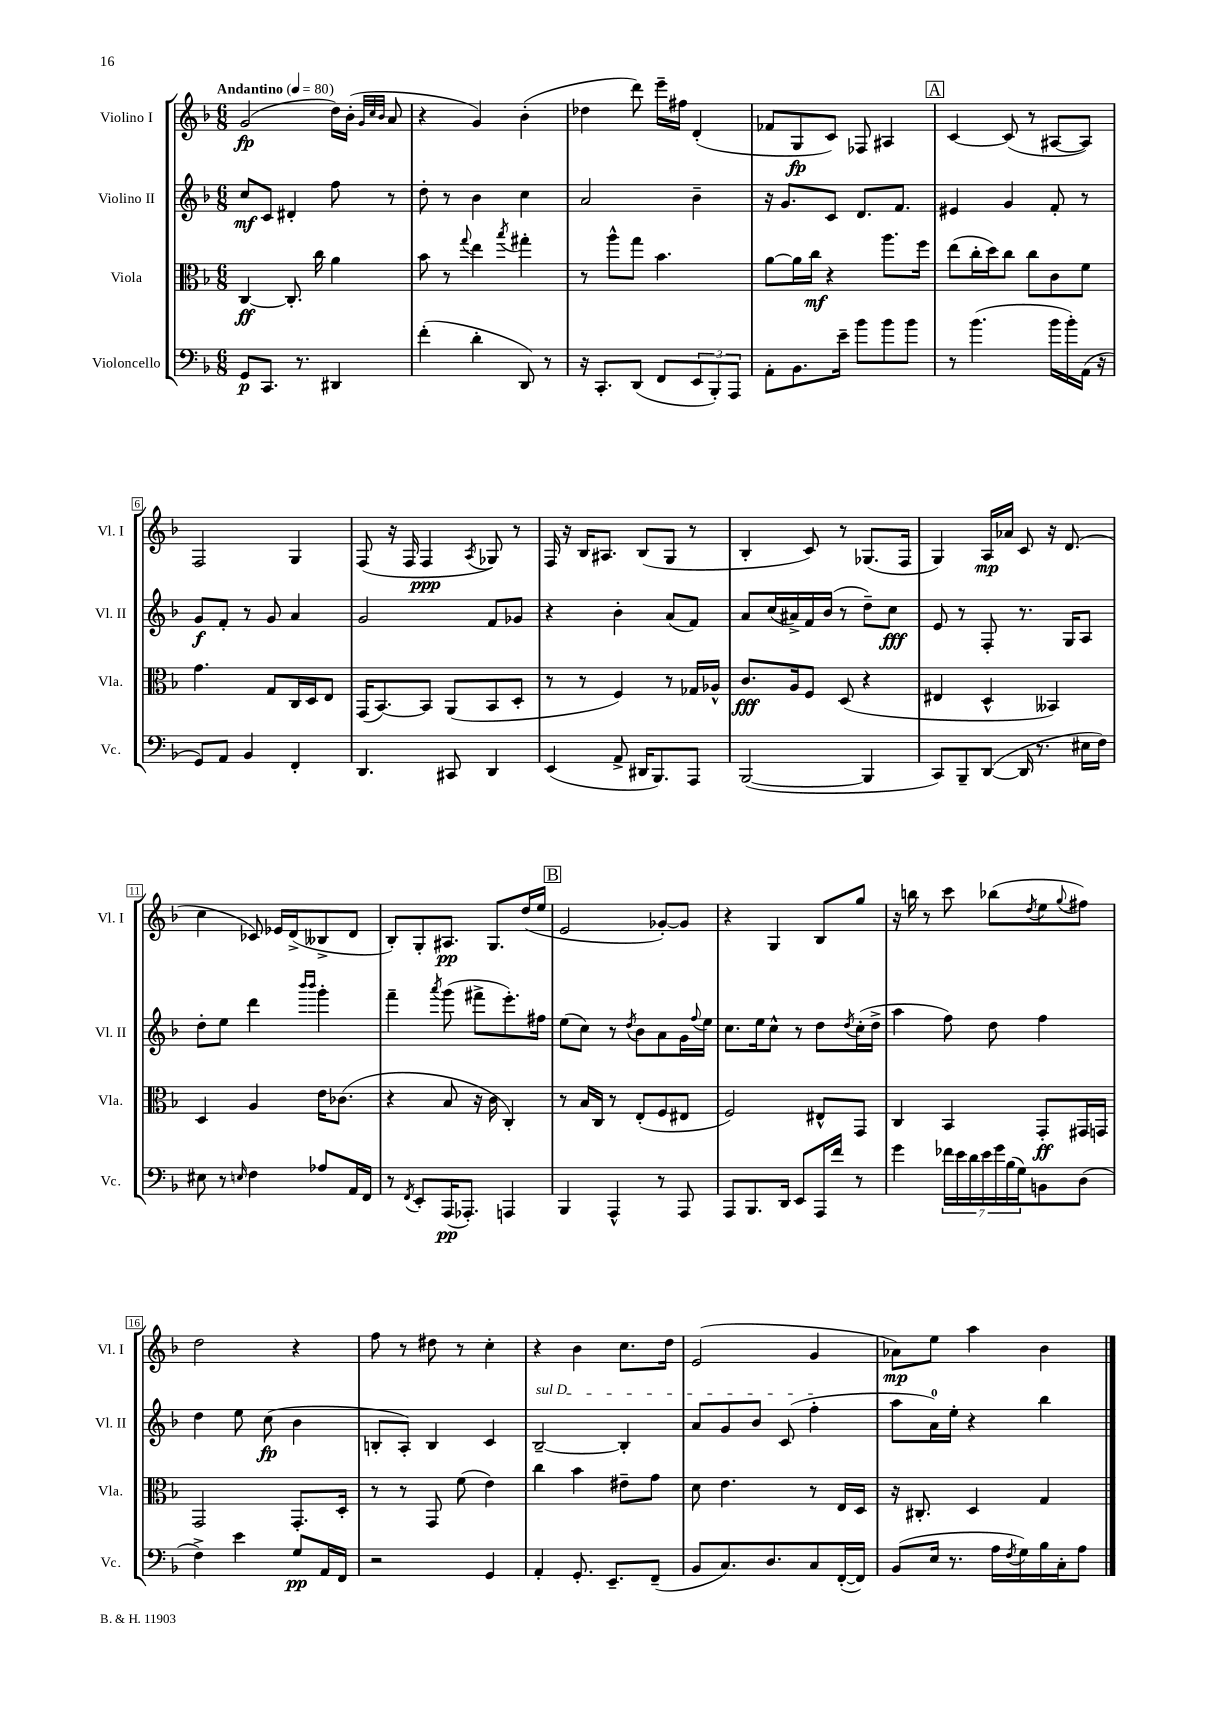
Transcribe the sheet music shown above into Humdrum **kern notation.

**kern	**kern	**kern	**kern
*staff4	*staff3	*staff2	*staff1
*clefF4	*clefC3	*clefG2	*clefG2
*k[b-]	*k[b-]	*k[b-]	*k[b-]
*M6/8	*M6/8	*M6/8	*M6/8
*MM80	*MM80	*MM80	*MM80
8GG	[4C	8cc	(2g
8.CC	.	8c	.
.	8.C']	4d#'	.
8.r	.	.	.
.	16cc	.	.
4DD#	4a	8ff	16dd)
.	.	.	(16b-'
.	.	.	32qqg
.	.	.	32qqcc
.	.	.	32qqb-
.	.	8r	8a
=	=	=	=
(4f'	8b-	8dd'	4r
.	8r	8r	.
.	8qqgg	.	.
4d'	4ee	4b-	4g)
.	8qbb-	.	.
8DD)	4gg#'	4cc	(4b-'
8r	.	.	.
=	=	=	=
16r	8r	2a	4dd-
8.CC'	.	.	.
.	8aa^^	.	.
(8DD	8gg	.	8ddd)
8FF	4.b-	.	16eee~
.	.	.	16ff#
12EE	.	4b-~	(4d'
12BBB-')	.	.	.
12AAA	.	.	.
=	=	=	=
8AA'	[8a	16r	8f-
.	.	8.g	.
8.BB-	16a]	.	8G
.	16cc	.	.
.	4r	8c	8c)
16e~	.	.	.
8b-	.	8.d	8F-
8b-	8.aa	.	4A#
.	.	8.f	.
8b-	.	.	.
.	16ff	.	.
=	=	=	=
8r	(8ee	4e#	[4c
(4.b-	16cc'	.	.
.	16dd)	.	.
.	8cc	4g	(8c]
.	8cc	.	8r
16b-	8c	8f'	[8A#
16b-')	.	.	.
(16AA	8f	8r	8A#])
16r	.	.	.
=	=	=	=
8GG)	4.g	8g	2F
8AA	.	8f'	.
4BB-	.	8r	.
.	8G	8g	.
4FF'	16C	4a	4G
.	16D	.	.
.	8E	.	.
=	=	=	=
4.DD	(16GG	2g	(8F
.	[8.BB-)	.	.
.	.	.	16r
.	.	.	16F
.	8BB-]	.	4F
8CC#	(8AA	.	.
.	.	.	8qA
4DD	8BB-	8f	8G-)
.	8D'	8g-	8r
=	=	=	=
(4EE	8r	4r	16F
.	.	.	16r
.	8r	.	16B-
.	.	.	8.A#
8AA^	4F)	4b-'	.
16DD#	.	.	(8B-
8.BBB-)	.	.	.
.	8r	(8a	8G
8AAA	16G-	8f)	8r
.	16A-^^	.	.
=	=	=	=
([2BBB-	8.c	8a	4B-'
.	.	(16cc	.
.	16A	16a#^)	.
.	8F	16f	8c)
.	.	(16b-	.
.	(8D	8r	8r
4BBB-]	4r	8dd~)	(8.G-
.	.	8cc	.
.	.	.	16F
=	=	=	=
8CC)	4E#	8e	4G)
8BBB-~	.	8r	.
([8DD	4D^^	8F'	16A
.	.	.	16a-
16DD]	.	8.r	8c
8.r	.	.	.
.	4BB--)	.	16r
.	.	16G	(8.d
16E#	.	8A	.
16F)	.	.	.
=	=	=	=
8E#	4D	8dd'	4cc
8r	.	8ee	.
16qqE	.	.	.
4F	4A	4ddd	8c-)
.	.	.	16e-
.	.	.	(16d^
.	.	16qqbbb-	.
.	.	16qqbbb-	.
8A-	16e	4ggg'	8B--^
.	(8.c-	.	.
16AA	.	.	8d
16FF	.	.	.
=	=	=	=
8r	4r	4fff~	8B-')
8qFF	.	.	.
8EE'	.	.	8G'
.	.	8qaaa	.
(16AAA	8B-	(8ggg	8.A#
8.AAA-')	.	.	.
.	16r	8fff#^	.
.	16c	.	8.G
4AAA	4C')	8.eee')	.
.	.	.	(16dd
.	.	16ff#	16ee
=	=	=	=
4BBB-	8r	(8ee	2e
.	16B-	8cc)	.
.	16C	.	.
4AAA^^	8r	8r	.
.	.	8qdd	.
.	(8E'	8b-	.
8r	8F	8a	[8g-')
8AAA	8E#	16g	8g-]
.	.	8qqff	.
.	.	16ee	.
=	=	=	=
8AAA	2F)	8.cc	4r
8.BBB-	.	.	.
.	.	16ee	.
.	.	8cc^^	4G
16DD	.	.	.
8EE	.	8r	.
16AAA	8E#^^	8dd	8B-
16f	.	.	.
.	.	8qdd	.
8r	8GG	(16cc'	8gg
.	.	16dd^	.
=	=	=	=
4g	4C	4aa	16r
.	.	.	16bb
.	.	.	8r
28f-	4BB-	8ff)	8ccc
28e	.	.	.
28d	.	.	.
28e	.	.	.
.	.	8dd	(8bb-
28g	.	.	.
(28B-	.	.	.
28G)	.	.	.
.	.	.	8qdd
8BB	8GG'	4ff	8ee
.	.	.	8qqgg
(8D	16GG#	.	8ff#)
.	16GG	.	.
=	=	=	=
4F^)	2GG	4dd	2dd
4e	.	8ee	.
.	.	(8cc	.
8G	8.GG'	4b-	4r
16AA	.	.	.
16FF	16D'	.	.
=	=	=	=
2r	8r	8B'	8ff
.	8r	8A')	8r
.	8GG	4B	8dd#
.	(8f	.	8r
4GG	4e)	4c	4cc'
=	=	=	=
4AA'	4cc	[2B-~	4r
8.GG'	4b-	.	4b-
8.EE~	.	.	.
.	8e#~	4B-']	8.cc
(8FF~	8g	.	.
.	.	.	16dd
=	=	=	=
8BB-	8d	8a	(2e
8.C)	4.e	8g	.
.	.	8b-	.
8.D	.	.	.
.	.	(8c	.
8C	8r	4ff'	4g
([16FF'	16E	.	.
16FF])	16D	.	.
=	=	=	=
(8BB-	16r	8aa	8a-)
.	8.C#'	.	.
16E	.	16a)	8ee
8.r	.	16ee'	.
.	4D	4r	4aa
16A	.	.	.
8qF	.	.	.
16G)	.	.	.
16B-	4G	4bb-	4b-
16C'	.	.	.
8A	.	.	.
==	==	==	==
*-	*-	*-	*-
